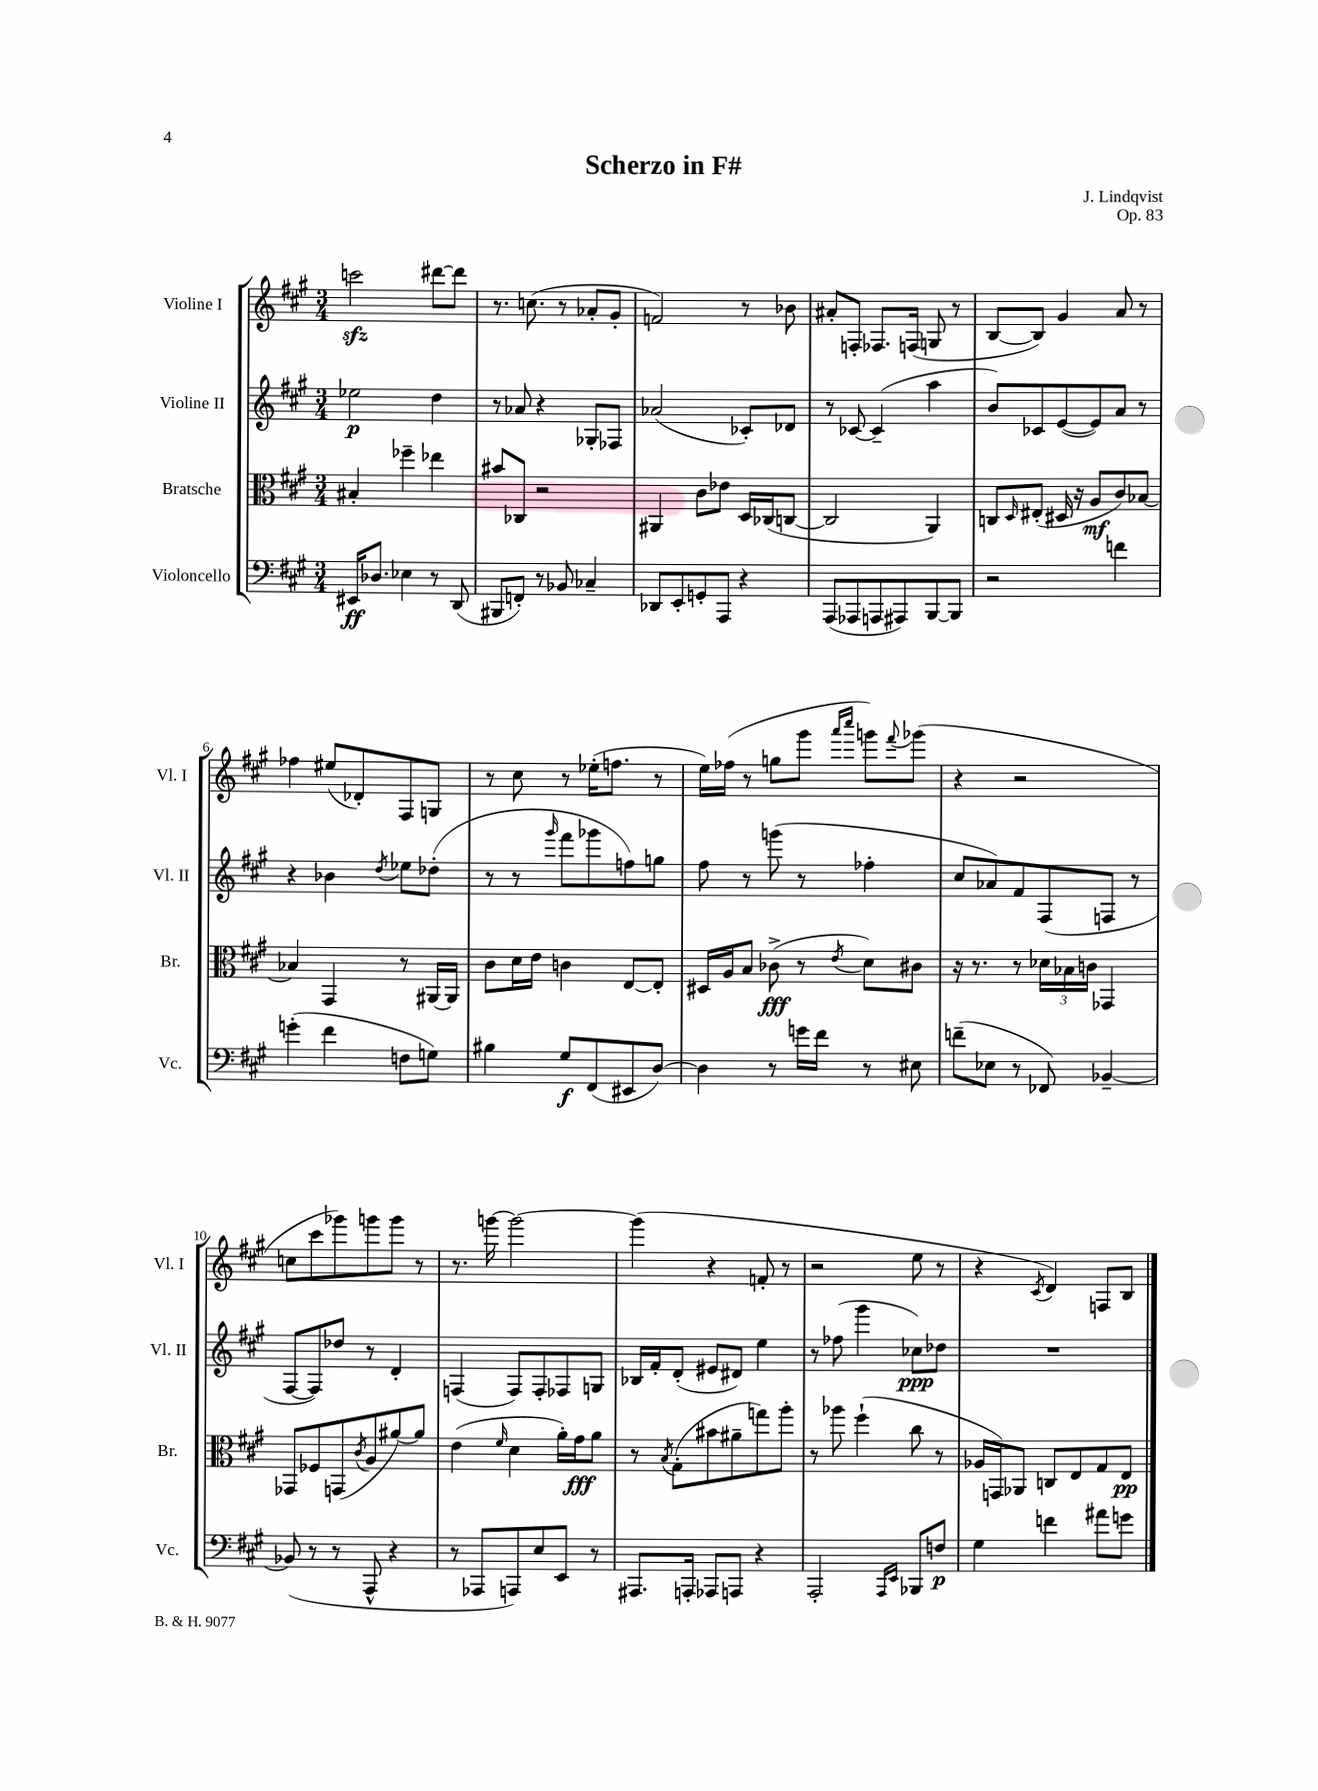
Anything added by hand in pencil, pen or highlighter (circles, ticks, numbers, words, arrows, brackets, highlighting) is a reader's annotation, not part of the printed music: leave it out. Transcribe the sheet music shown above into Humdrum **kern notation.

**kern	**kern	**kern	**kern
*staff4	*staff3	*staff2	*staff1
*clefF4	*clefC3	*clefG2	*clefG2
*k[f#c#g#]	*k[f#c#g#]	*k[f#c#g#]	*k[f#c#g#]
*M3/4	*M3/4	*M3/4	*M3/4
16EE#	4B#'	2ee-	2ccc
8.D-	.	.	.
4E-	4ff-~	.	.
8r	4ee-	4dd	[8ddd#
(8DD	.	.	8ddd#]
=	=	=	=
8BBB#	8b#	8r	8.r
8FF')	8C-	8a-	.
.	.	.	(8.cc
8r	2r	4r	.
8BB-	.	.	8r
4C-~	.	8G-'	8a-'
.	.	8F-	8g#'
=	=	=	=
8DD-	4AA#	(2a-	2f)
8EE'	.	.	.
8GG'	8c#	.	.
8AAA	8e-	.	.
4r	16D	8c-')	8r
.	(16C-	.	.
.	[8C	8d-	8b-
=	=	=	=
(8AAA	2C]	8r	8a#'
8AAA-	.	[8c-	8F'
8AAA	.	(4c-~]	8.F-
8AAA#)	.	.	.
.	.	.	(16F
[8BBB	4AA)	4aa	8G
8BBB]	.	.	8r
=	=	=	=
2r	8C	8b)	[8B
.	16qqD	.	.
.	(8E#'	8c-	8B])
.	16D#	([8e	4g#
.	16r	.	.
.	8A	8e])	.
4f	8c#)	8a	8a
.	[8B-	8r	8r
=	=	=	=
(4g'	4B-]	4r	4ff-
4f#	4GG#	4b-	(8ee#
.	.	.	8d-')
.	.	8qdd	.
8F	8r	8ee-	8F#
8G)	[16AA#	(8dd-'	8G
.	16AA#]	.	.
=	=	=	=
4B#	8c#	8r	8r
.	16d	8r	8cc#
.	16e	.	.
.	.	16qqggg#	.
8G#	4c	8fff#	8r
(8FF#	.	8ggg-	(16ee-'
.	.	.	8.ff
8EE#	[8E	8ff)	.
[8D)	8E']	8gg	8r
=	=	=	=
4D]	16D#	8ff#	16ee)
.	16A	.	(16ff-
.	8B	8r	8r
8r	(8c-^	(8ggg	8gg
16g	8r	8r	8ggg#
16f#	.	.	.
.	.	.	16qqaaa
.	8qe	.	16qqcccc#
8r	8d)	4ff-'	8ggg)
.	.	.	8qqfff#
8E#	8c#	.	(8ggg-
=	=	=	=
(8f~	16r	8cc#	4r
.	8.r	.	.
8E-	.	8a-)	.
8r	8r	8f#	2r
8FF-)	24d-	(8F#	.
.	24B-	.	.
.	24c	.	.
[4BB-~	4GG-	8F	.
.	.	8r	.
=	=	=	=
(8BB-]	8GG-	[8F#	8cc
8r	8F-	8F#])	8ccc#
8r	(8GG	8dd-	8ggg-)
.	8qc#	.	.
8AAA^^	8A	8r	8ggg
4r	[8a#)	4d'	8ggg
.	8a#]	.	8r
=	=	=	=
8r	(4e	(4F	8.r
8AAA-	.	.	.
.	.	.	[16ggg
.	16qqf#	.	.
8AAA)	4d	8F)	2ggg_
8E	.	8F'	.
8EE	16a')	8F-	.
.	16g#	.	.
8r	8a	8G	.
=	=	=	=
8.AAA#	8r	16B-	(4ggg]
.	.	16f#'	.
.	8qB	.	.
.	(8G#'	(8d'	.
16AAA'	.	.	.
8AAA-	8b#	8e#	4r
8AAA	8a#~	8d#)	.
4r	8gg)	4ee	8f'
.	8aa'	.	8r
=	=	=	=
2AAA'	8r	8r	2r
.	8aa-	(8ff-	.
.	(4ff#`	4ggg#	.
16qqAAA	.	.	.
16qqEE	.	.	.
8BBB-	8cc#	8cc-)	8ee
8F	8r	8dd-	8r
=	=	=	=
4G#	16A-	2.r	4r
.	16GG)	.	.
.	8AA-	.	.
.	.	.	8qc#
4f	8C	.	4d)
.	8E	.	.
8a#	8G#	.	8F
8g	8E	.	8B
==	==	==	==
*-	*-	*-	*-
